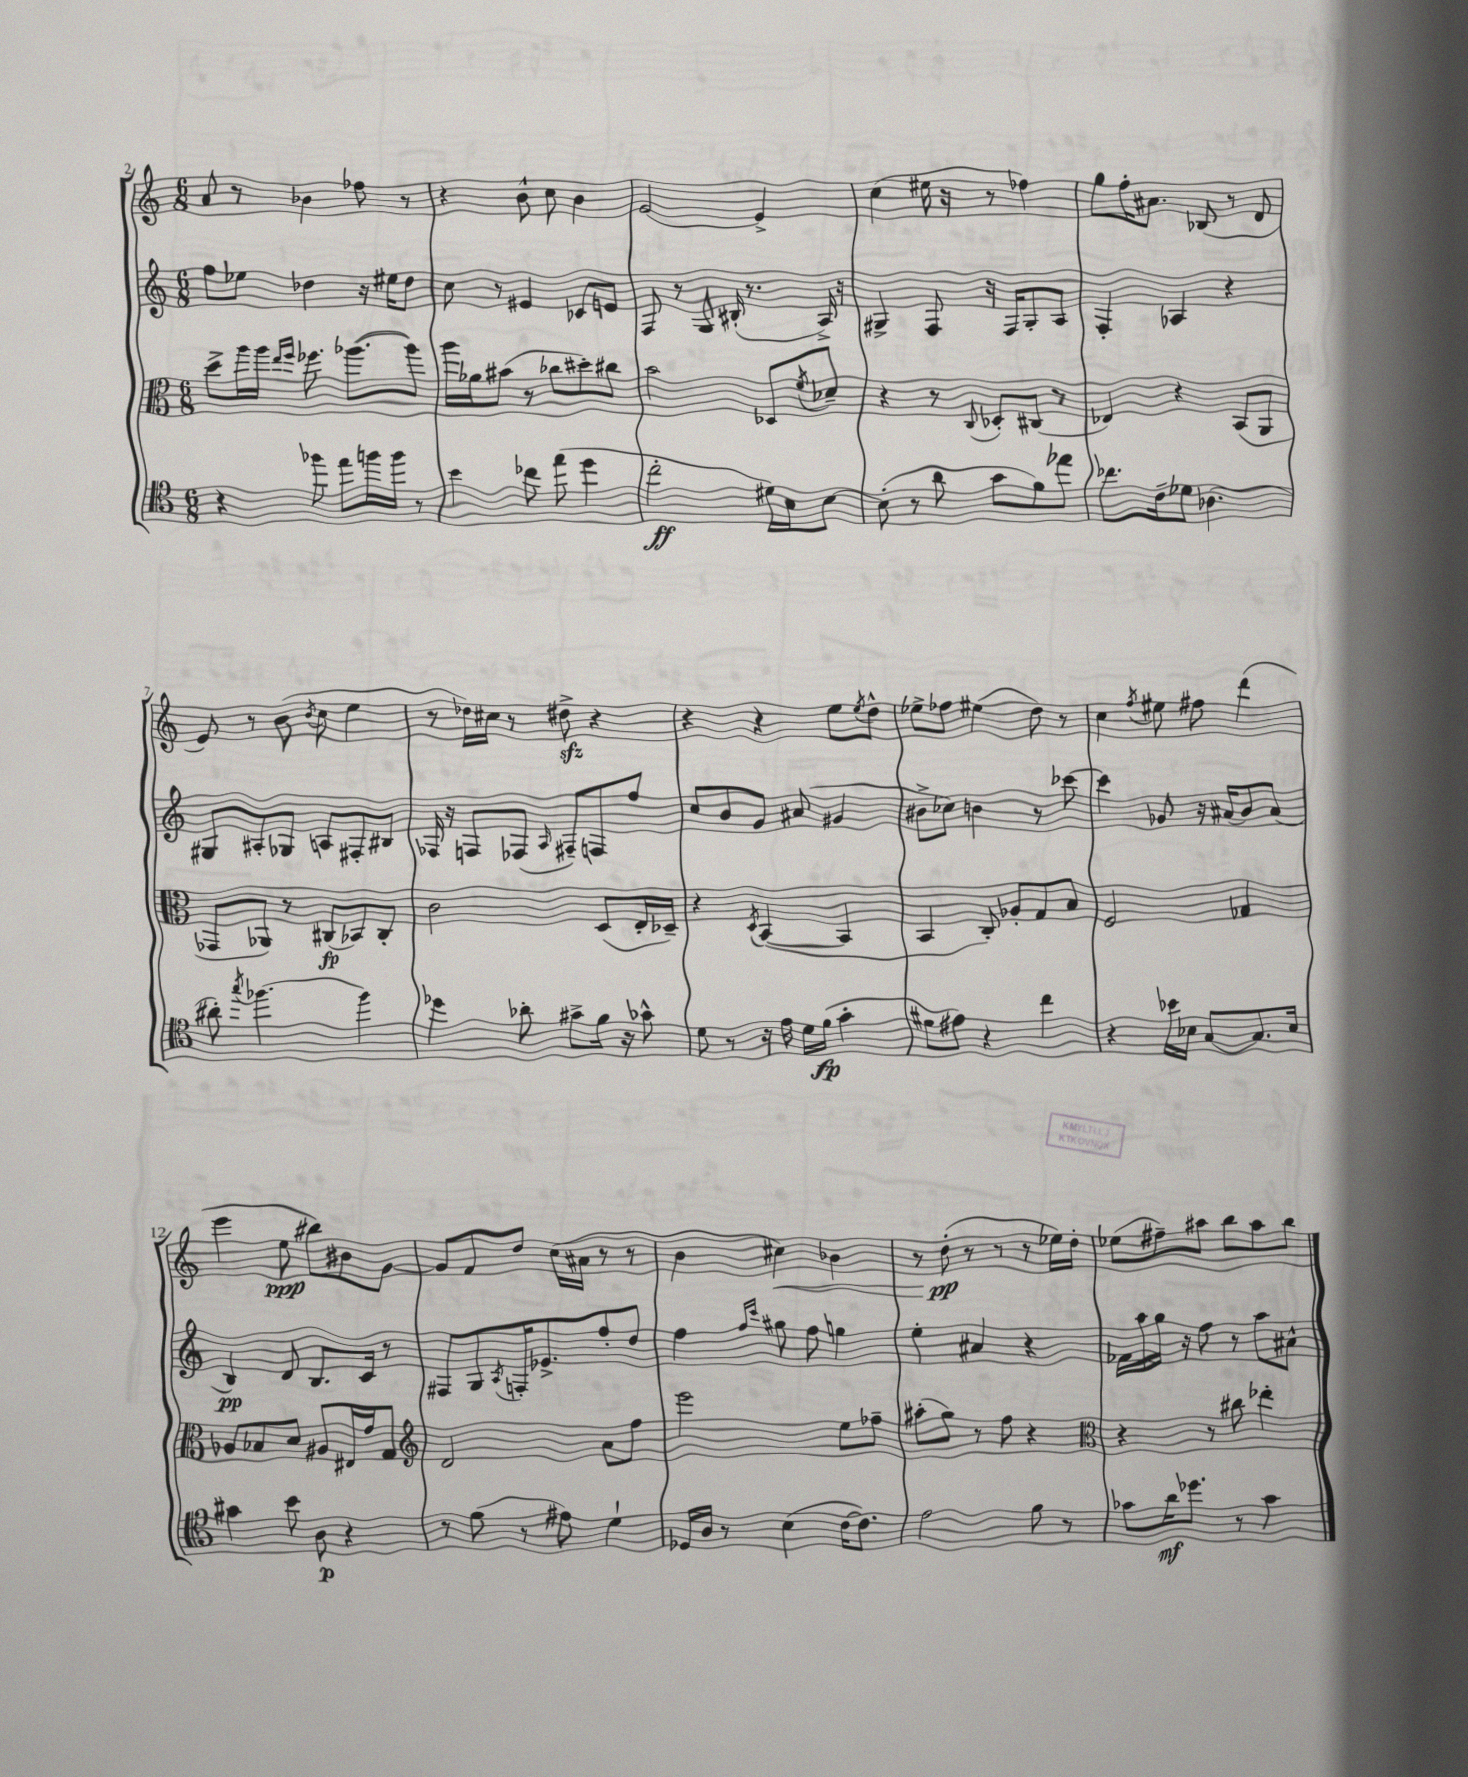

**kern	**dynam	**kern	**dynam	**kern	**dynam	**kern	**dynam
*part4	*part4	*part3	*part3	*part2	*part2	*part1	*part1
*staff4	*staff4	*staff3	*staff3	*staff2	*staff2	*staff1	*staff1
*clefC4	*	*clefC3	*	*clefG2	*	*clefG2	*
*k[]	*	*k[]	*	*k[]	*	*k[]	*
*M6/8	*	*M6/8	*	*M6/8	*	*M6/8	*
=2	=2	=2	=2	=2	=2	=2	=2
4r	.	8dd^\L	.	8ff\L	.	8a/	.
.	.	16aa\L	.	8ee-X\J	.	8r	.
.	.	16aa\JJ	.	.	.	.	.
.	.	16qqee/LL	.	.	.	.	.
.	.	16qqff/JJ	.	.	.	.	.
8ff-X\	.	8.ff-X\	.	4dd-X\	.	4b-X\	.
8ee\L	.	.	.	.	.	.	.
.	.	([8.aa-X\L	.	.	.	.	.
16ffn\L	.	.	.	16r	.	8ff-X\	.
16ff\JJ	.	.	.	16ee#X\KL	.	.	.
8r	.	8aa-\J])	.	8dd-\J	.	8r	.
=3	=3	=3	=3	=3	=3	=3	=3
4b\	.	16aa\LL	.	8cc\	.	4r	.
.	.	16a-X\J	.	.	.	.	.
.	.	(8b#X\J	.	8r	.	.	.
8cc-X\	.	8r	.	4e#X/	.	8b^^\	.
(8ee\	.	8cc-X\L	.	.	.	8cc\	.
4dd\	.	8dd#X'\)	.	8c-X/L	.	4b\	.
.	.	8cc#X\J	.	8en/J	.	.	.
=4	=4	=4	=4	=4	=4	=4	=4
2cc'\	ff	2b\	.	8F/	.	[2e/	.
.	.	.	.	8r	.	.	.
.	.	.	.	8G/	.	.	.
.	.	.	.	(16B#X'/	.	.	.
.	.	.	.	8.r	.	.	.
16d#X\LL)	.	8D-X/L	.	.	.	4e^/]	.
16B\J	.	.	.	.	.	.	.
.	.	8qf/	.	.	.	.	.
[8B\J	.	8d-X~/J	.	16A^/)	.	.	.
.	.	.	.	16r	.	.	.
=5	=5	=5	=5	=5	=5	=5	=5
(8B'\]	.	4r	.	4G#X^/	.	(4cc\	.
8r	.	.	.	.	.	.	.
8a\	.	8r	.	8F/	.	16ee#X\	.
.	.	.	.	.	.	16r	.
.	.	8qqC/	.	.	.	.	.
8g\L	.	8D-X'/L	.	16r	.	8r	.
.	.	.	.	16F/KL	.	.	.
8f\)	.	(8C#X/J	.	8G#'/	.	4ff-X\)	.
8ee-X\J	.	8r	.	8A/J	.	.	.
=6	=6	=6	=6	=6	=6	=6	=6
8.cc-X\L	.	4E-X/)	.	4F'/	.	8gg\L	.
.	.	.	.	.	.	16ff'\K	.
16c~\k	.	.	.	.	.	8.a#X\J	.
8d-X\J	.	4r	.	4A-X/	.	.	.
(4.A-X\	.	.	.	.	.	(8B-X/	.
.	.	(8BB/L	.	4r	.	8r	.
.	.	8AA/J	.	.	.	8d/	.
!!LO:LB:g=z
=7	=7	=7	=7	=7	=7	=7	=7
8a#X'\)	.	8GG-X/L	.	8G#X/L	.	8e/)	.
8qgg/	.	.	.	.	.	.	.
[4.ff-X\	.	8AA-X/J)	.	8A#X'/	.	8r	.
.	.	8r	.	8G-X/J	.	(8b\	.
.	.	.	.	.	.	8qb/	.
.	.	(8C#X/L	fp	8An/L	.	8cc\	.
4ff-\]	.	8BB-X/)	.	8F#X'/	.	4ee\	.
.	.	8C#'/J	.	8B#X/J	.	.	.
=8	=8	=8	=8	=8	=8	=8	=8
4dd-X\	.	2c\	.	16F-X/	.	8r	.
.	.	.	.	16r	.	.	.
.	.	.	.	8Fn/L	.	16dd-X\LL)	.
.	.	.	.	.	.	16cc#X\JJ	.
8a-X'\	.	.	.	(8F-X/J	.	8r	.
.	.	.	.	16qqA/	.	.	.
8g#X^\L	.	.	.	8F#X~/L)	.	8dd#Xzz^\	.
16f\Jk	.	(8D/L	.	8Fn/	.	4r	.
16r	.	.	.	.	.	.	.
8g-X^^\	.	16E'/L	.	8ff/J	.	.	.
.	.	16D-X~/JJ)	.	.	.	.	.
=9	=9	=9	=9	=9	=9	=9	=9
8d\	.	4r	.	8cc/L	.	4r	.
8r	.	.	.	8b/	.	.	.
.	.	8qD/	.	.	.	.	.
16r	.	([4BB/	.	8g/J	.	4r	.
16e\	.	.	.	.	.	.	.
16d\LL	.	.	.	(8a#X/	.	.	.
(16f\JJ	fp	.	.	.	.	.	.
4g'\	.	4BB/]	.	4g#X/	.	8ee\L	.
.	.	.	.	.	.	8qee/	.
.	.	.	.	.	.	8dd^^\J	.
=10	=10	=10	=10	=10	=10	=10	=10
8f#X\L	.	4BB/	.	8b#X^\L	.	8ee-X^\L	.
8e#X\J)	.	.	.	8cc-X\J)	.	8ff-X\J	.
4r	.	8C'/)	.	4bn\	.	(4ee#X\	.
.	.	8A-X'/L	.	.	.	.	.
4cc\	.	8G/	.	8r	.	8dd\)	.
.	.	8B/J	.	[8ccc-X\	.	8r	.
=11	=11	=11	=11	=11	=11	=11	=11
4r	.	2F/	.	4ccc-\]	.	4cc\	.
.	.	.	.	.	.	8qff/	.
16b-X\LL	.	.	.	8g-X/	.	8ee#X\	.
16B-X\JJ	.	.	.	.	.	.	.
[8G/L	.	.	.	16r	.	8ff#X\	.
.	.	.	.	(16a#X/KL	.	.	.
8.G/]	.	4G-X/	.	8b/)	.	(4ddd\	.
.	.	.	.	(8a#/J	.	.	.
16B-/Jk	.	.	.	.	.	.	.
!!LO:LB:g=z
=12	=12	=12	=12	=12	=12	=12	=12
4g#X\	.	8A-X/L	.	4B/)	pp	4eee\	.
.	.	8B-X/	.	.	.	.	.
8b\	.	8d/J	.	8d/	.	8ee\	ppp
8A\	p	8A#X/L	.	8.B/L	.	8bb#X\L)	.
4r	.	16E#X/L	.	.	.	8b#X\	.
.	.	16g/J	.	16c/Jk	.	.	.
.	.	8G/J	.	8r	.	[8g\J	.
=13	=13	=13	=13	=13	=13	=13	=13
*	*	*clefG2	*	*	*	*	*
8r	.	2d/	.	8F#X/L	.	8g/L]	.
(8f\	.	.	.	8G/	.	8f/	.
.	.	.	.	8qA/	.	.	.
8r	.	.	.	16Fn'/K	.	8dd/J	.
.	.	.	.	8.e-X^/	.	.	.
8e#X\)	.	.	.	.	.	(16cc\LL	.
.	.	.	.	.	.	16a#X\JJ	.
4d`\	.	8a\L	.	8ff'/	.	8r	.
.	.	8ff\J	.	8dd/J	.	8r	.
=14	=14	=14	=14	=14	=14	=14	=14
16D-X/LL	.	2eee\	.	4ff\	.	4b\	.
16A/JJ	.	.	.	.	.	.	.
8r	.	.	.	.	.	.	.
.	.	.	.	16qqff/LL	.	.	.
.	.	.	.	16qqccc/JJ	.	.	.
!	!	!	!	!	!	!	!LO:HP:b
(4B\	.	.	.	8gg#X\	.	4cc#X\)	<
.	.	.	.	8ff\	.	.	.
[16c\KL	.	8ee\L	.	4ggn\	.	4b-X\	.
8.c\J])	.	.	.	.	.	.	.
.	.	8ff-X~\J	.	.	.	.	.
=15	=15	=15	=15	=15	=15	=15	=15
2e\	.	(8aa#X'\L	.	4ee'\	.	8r	.
.	.	8gg\J)	.	.	.	(8dd'\	pp
.	.	8r	.	4a#X/	.	8r	[
.	.	8ff\	.	.	.	8r	.
8f\	.	4r	.	4r	.	8r	.
8r	.	.	.	.	.	16ee-X\LL)	.
.	.	.	.	.	.	16dd'\JJ	.
=16	=16	=16	=16	=16	=16	=16	=16
*	*	*clefC3	*	*	*	*	*
8g-X\L	.	4r	.	16f-X\LL	.	(8ee-X\L	.
.	.	.	.	16aa\	.	.	.
16a\K	mf	.	.	16gg\JJ	.	8ff#X~\)	.
8.dd-X\J	.	.	.	16r	.	.	.
.	.	8r	.	8ff\	.	8aa#X\J	.
8r	.	8cc#X\	.	8r	.	8bb\L	.
4g-\	.	4ee-X'\	.	8aa\L	.	8aa#\	.
.	.	.	.	8a#X^^\J	.	8bb\J	.
==	==	==	==	==	==	==	==
*-	*-	*-	*-	*-	*-	*-	*-
